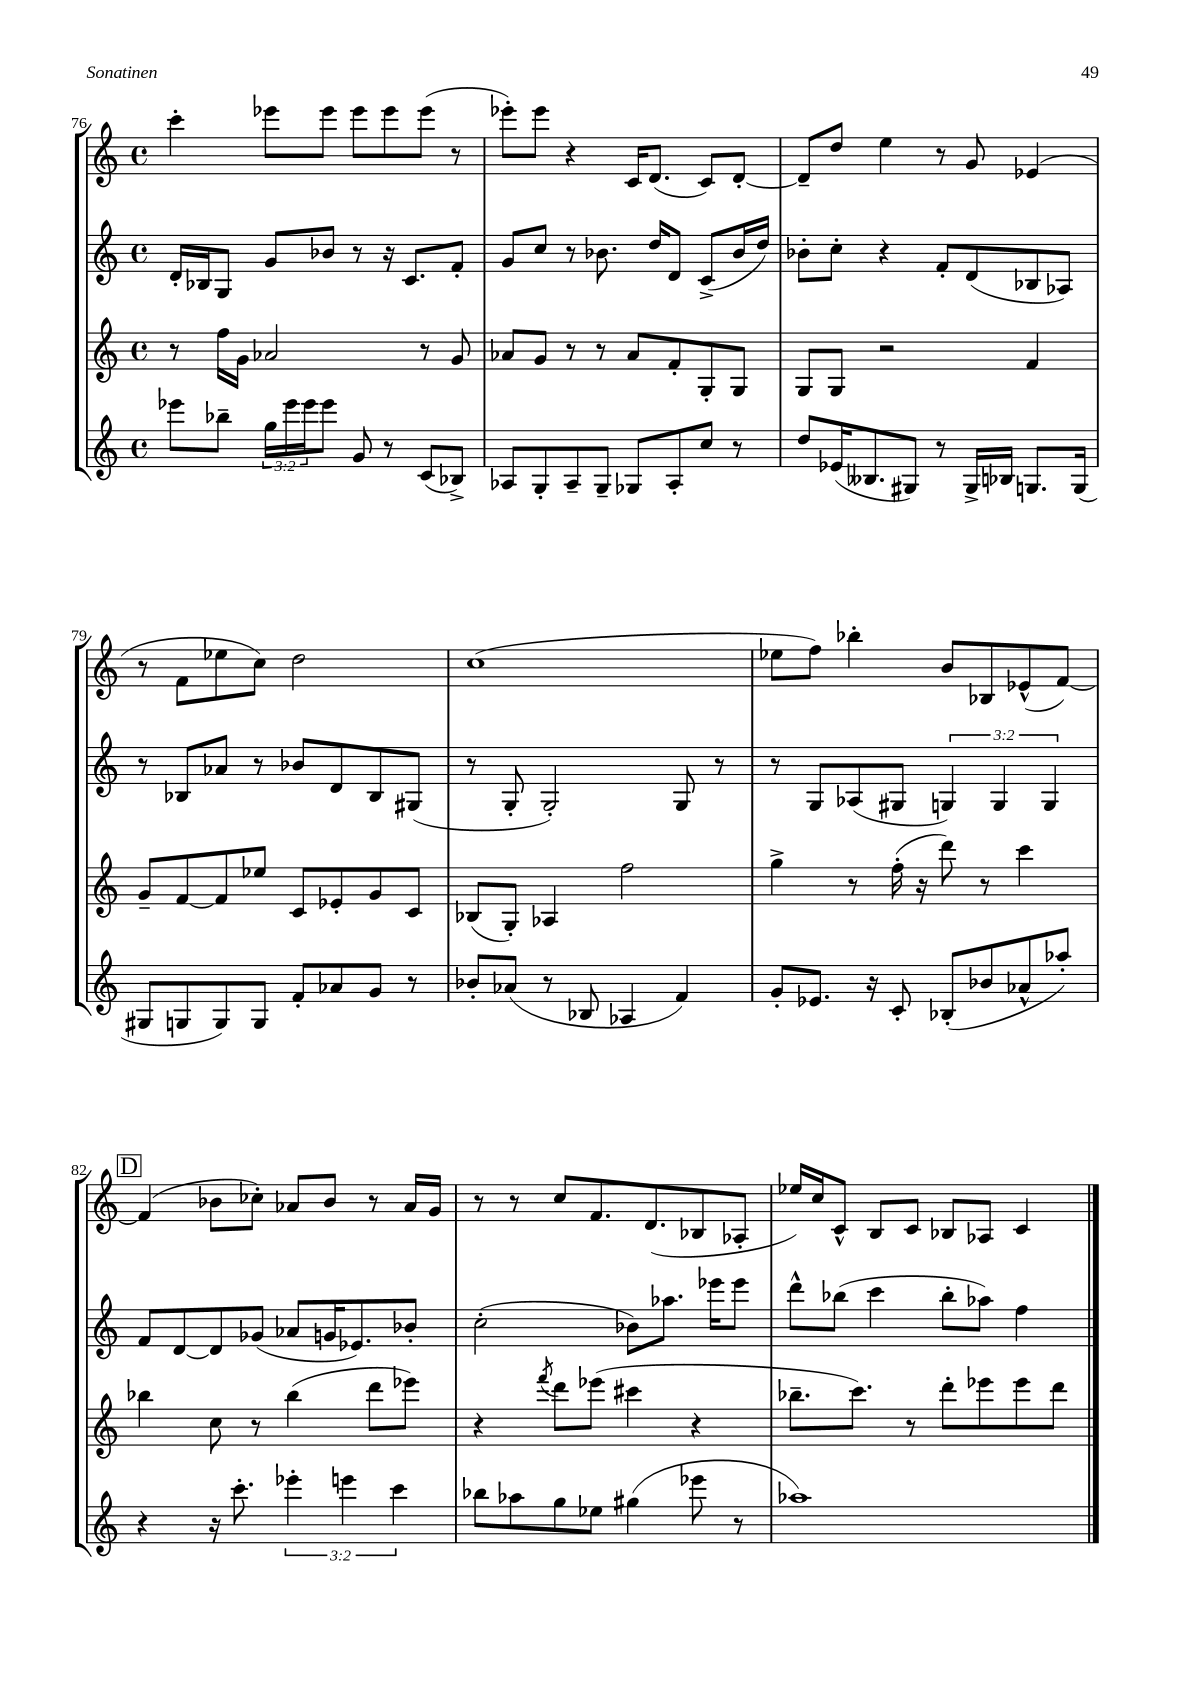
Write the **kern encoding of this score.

**kern	**kern	**kern	**kern
*staff4	*staff3	*staff2	*staff1
*clefG2	*clefG2	*clefG2	*clefG2
*k[]	*k[]	*k[]	*k[]
*M4/4	*M4/4	*M4/4	*M4/4
*met(c)	*met(c)	*met(c)	*met(c)
8eee-	8r	16d'	4ccc'
.	.	16B-	.
8bb-~	16ff	8G	.
.	16g	.	.
24gg	2a-	8g	8eee-
24eee-	.	.	.
24eee-	.	.	.
8eee-	.	8b-	8eee-
8g	.	8r	8eee-
8r	.	16r	8eee-
.	.	8.c	.
(8c	8r	.	(8eee-
8B-^)	8g	8f'	8r
=	=	=	=
8A-	8a-	8g	8eee-')
8G'	8g	8cc	8eee-
8A-~	8r	8r	4r
8G~	8r	8.b-	.
8G-	8a-	.	16c
.	.	16dd	(8.d
8A-'	8f'	8d	.
8cc	8G'	(8c^	8c)
8r	8G	16b-	[8d'
.	.	16dd)	.
=	=	=	=
8dd	8G	8b-'	8d~]
(16e-	8G	8cc'	8dd
8.B--	.	.	.
.	2r	4r	4ee
8G#)	.	.	.
8r	.	8f'	8r
16G#^	.	(8d	8g
16B-	.	.	.
8.G	4f	8B-	(4e-
.	.	8A-)	.
(16G	.	.	.
=	=	=	=
8G#	8g~	8r	8r
8G	[8f	8B-	8f
8G)	8f]	8a-	8ee-
8G	8ee-	8r	8cc)
8f'	8c	8b-	2dd
8a-	8e-'	8d	.
8g	8g	8B-	.
8r	8c	(8G#	.
=	=	=	=
8b-'	(8B-	8r	(1cc
(8a-	8G')	8G'	.
8r	4A-	2G')	.
8B-	.	.	.
4A-	2ff	.	.
4f)	.	8G	.
.	.	8r	.
=	=	=	=
8g'	4gg^	8r	8ee-
8.e-	.	8G	8ff)
.	8r	(8A-	4bb-'
16r	.	.	.
8c'	(16ff'	8G#	.
.	16r	.	.
(8B-'	8ddd)	6G)	8b
8b-	8r	.	8B-
.	.	6G	.
8a-^^	4ccc	.	(8e-^^
.	.	6G	.
8aa-')	.	.	[8f)
=	=	=	=
4r	4bb-	8f	(4f]
.	.	[8d	.
16r	8cc	8d]	8b-
8.ccc'	.	.	.
.	8r	(8g-	8cc-')
6eee-'	(4bb-	8a-	8a-
.	.	16g	8b-
6eee	.	.	.
.	.	8.e-)	.
.	8ddd	.	8r
6ccc	.	.	.
.	8eee-)	8b-'	16a-
.	.	.	16g
=	=	=	=
8bb-	4r	(2cc'	8r
8aa-	.	.	8r
.	8qfff	.	.
8gg	8ddd	.	8cc
8ee-	(8eee-	.	8.f
(4gg#	4ccc#	8b-)	.
.	.	.	(8.d
.	.	8.aa-	.
8eee-	4r	.	8B-
.	.	16eee-	.
8r	.	8eee-	8A-'
=	=	=	=
1aa-)	8.bb-~	8ddd^^	16ee-)
.	.	.	16cc
.	.	(8bb-	8c^^
.	8.ccc)	.	.
.	.	4ccc	8B
.	8r	.	8c
.	8ddd'	8bb-'	8B-
.	8eee-	8aa-)	8A-
.	8eee-	4ff	4c
.	8ddd	.	.
==	==	==	==
*-	*-	*-	*-
